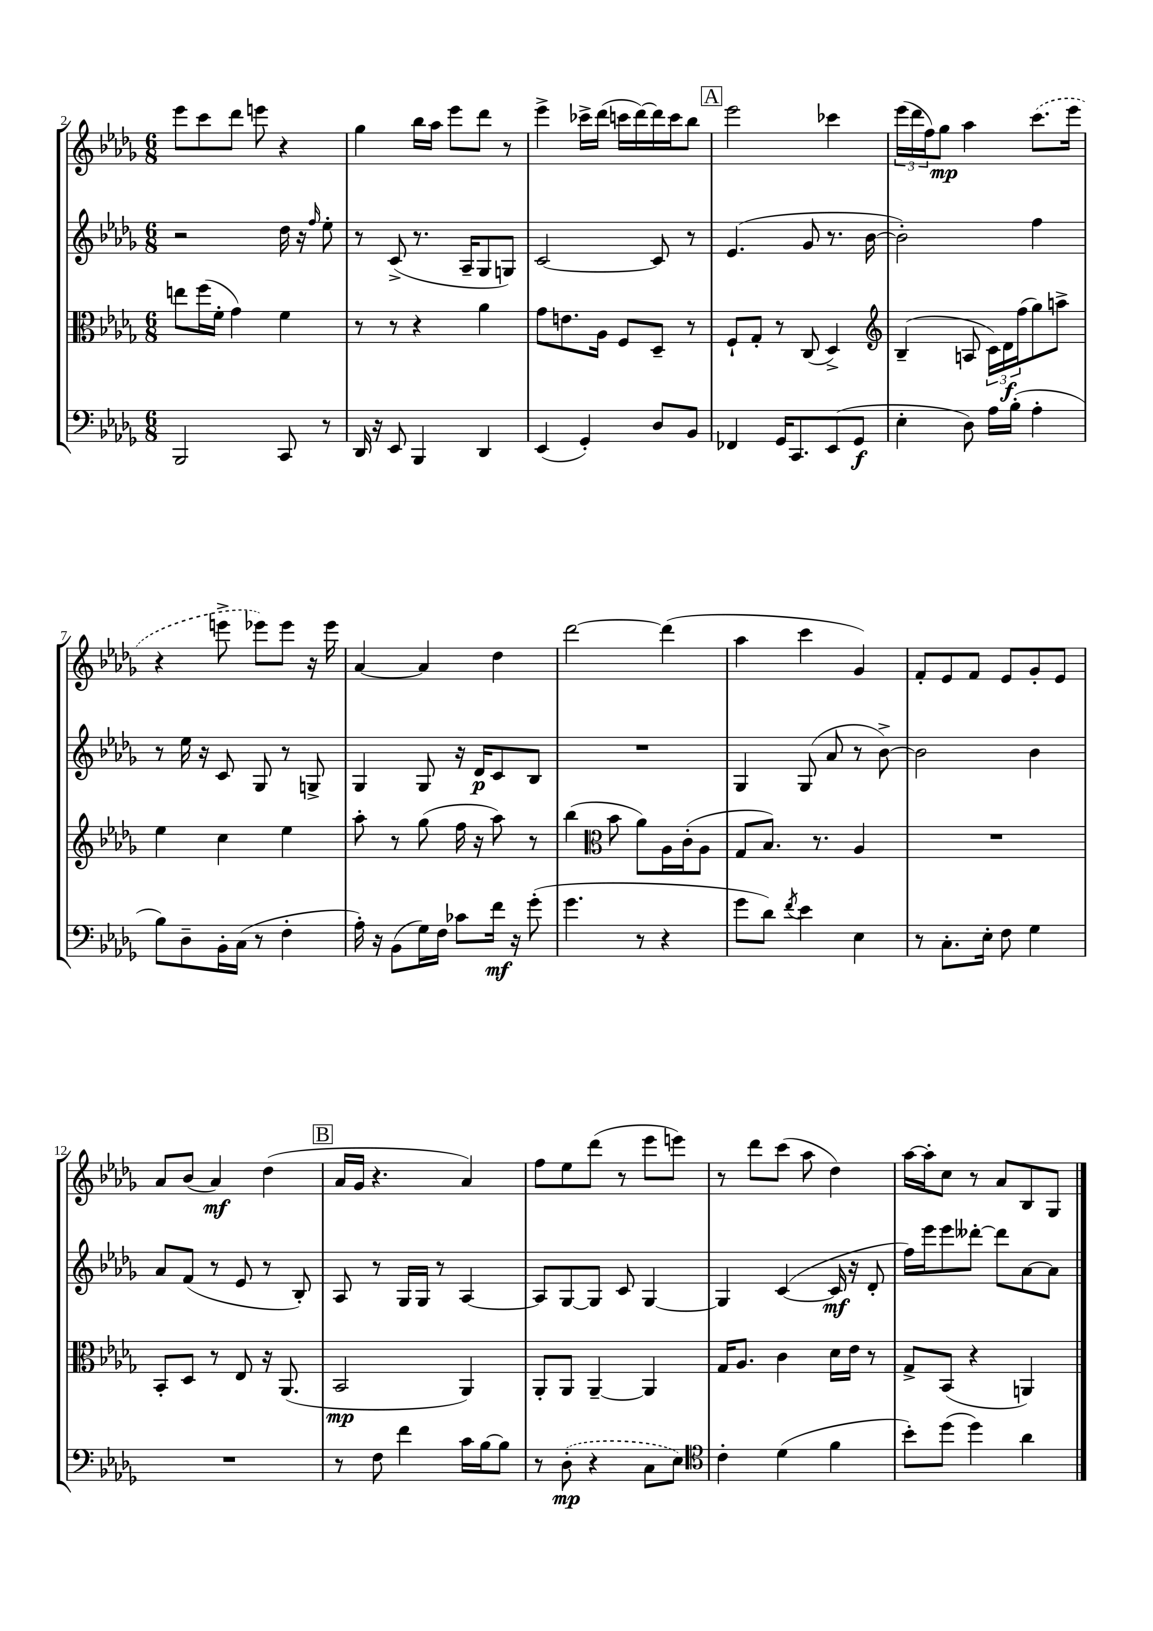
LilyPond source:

<<
\new StaffGroup <<
\new Staff = "s0" {
    \clef treble \key des \major \numericTimeSignature \time 6/8
    ees'''8 c'''8 des'''8 e'''8 r4 |
    ges''4 bes''16 aes''16 ees'''8 des'''8 r8 |
    ees'''4-> ces'''16-> des'''16( c'''16 des'''16~) des'''16 c'''16 bes''8 |
    \mark \markup { \box "A" } ees'''2 ces'''4 |
    \tuplet 3/2 { ees'''16( des'''16 f''16) } ges''8\mp aes''4 \once \slurDashed c'''8.( ees'''16 |
    r4 e'''8-> ees'''8) ees'''8 r16 ees'''16 |
    aes'4~ aes'4 des''4 |
    des'''2~ des'''4( |
    aes''4 c'''4 ges'4) |
    f'8-. ees'8 f'8 ees'8 ges'8-. ees'8 |
    aes'8 bes'8( aes'4\mf) des''4( |
    \mark \markup { \box "B" } aes'16 ges'16 r4. aes'4) |
    f''8 ees''8 des'''8( r8 ees'''8 e'''8) |
    r8 des'''8 c'''8( aes''8 des''4) |
    aes''16~ aes''16-. c''8 r8 aes'8 bes8 ges8 \bar "|." |
}
\new Staff = "s1" {
    \clef treble \key des \major \numericTimeSignature \time 6/8
    r2 des''16 r16 \grace { f''16 } ees''8-. |
    r8 c'8->( r8. aes16-- ges8 g8) |
    c'2~ c'8 r8 |
    \mark \markup { \box "A" } ees'4.( ges'8 r8. bes'16~ |
    bes'2-.) f''4 |
    r8 ees''16 r16 c'8 ges8 r8 g8-> |
    ges4 ges8 r16 des'16\p c'8 bes8 |
    R2. |
    ges4 ges8( aes'8 r8 bes'8~->) |
    bes'2 bes'4 |
    aes'8 f'8( r8 ees'8 r8 bes8-.) |
    \mark \markup { \box "B" } aes8 r8 ges16 ges16 r8 aes4~ |
    aes8 ges8~ ges8 c'8 ges4~ |
    ges4 c'4~( c'16\mf r16 des'8-. |
    f''16) ees'''16 ees'''8 deses'''8~-. deses'''8 aes'8~ aes'8 \bar "|." |
}
\new Staff = "s2" {
    \clef alto \key des \major \numericTimeSignature \time 6/8
    e''8 f''16( f'16-. ges'4) f'4 |
    r8 r8 r4 aes'4 |
    ges'8 e'8. aes16 f8 des8-- r8 |
    \mark \markup { \box "A" } f8-! ges8-. r8 c8( des4->) |
    \clef treble bes4--( a8 \tuplet 3/2 { c'16) des'16\f f''16( } ges''8) a''8-> |
    ees''4 c''4 ees''4 |
    aes''8-. r8 ges''8( f''16 r16 aes''8) r8 |
    bes''4( \clef alto bes'8 aes'8) aes16 c'16-.( aes8 |
    ges8 bes8.) r8. aes4 |
    R2. |
    bes,8-. des8 r8 ees8 r16 aes,8.( |
    \mark \markup { \box "B" } bes,2\mp aes,4) |
    aes,8-. aes,8 aes,4~-- aes,4 |
    ges16 aes8. c'4 des'16 ees'16 r8 |
    ges8-> bes,8( r4 a,4) \bar "|." |
}
\new Staff = "s3" {
    \clef bass \key des \major \numericTimeSignature \time 6/8
    bes,,2 c,8 r8 |
    des,16 r16 ees,8 bes,,4 des,4 |
    ees,4( ges,4-.) des8 bes,8 |
    \mark \markup { \box "A" } fes,4 ges,16 c,8. ees,8( ges,8\f |
    ees4-. des8) aes16 bes16-.( aes4-. |
    bes8) des8-- bes,16-. c16( r8 f4-. |
    aes16-.) r16 bes,8( ges16) f16 ces'8 f'16\mf r16 ges'8-.( |
    ges'4. r8 r4 |
    ges'8 des'8) \acciaccatura { f'8 } ees'4 ees4 |
    r8 c8.-. ees16-. f8 ges4 |
    R2. |
    \mark \markup { \box "B" } r8 f8 f'4 c'16 bes16~ bes8 |
    r8 \once \slurDashed des8-.\mp( r4 c8 ees8) |
    \clef tenor c'4-. des'4( f'4 |
    bes'8-.) des''8( des''4) aes'4 \bar "|." |
}
>>
>>
\layout { \context { \Score currentBarNumber = #2 } }
